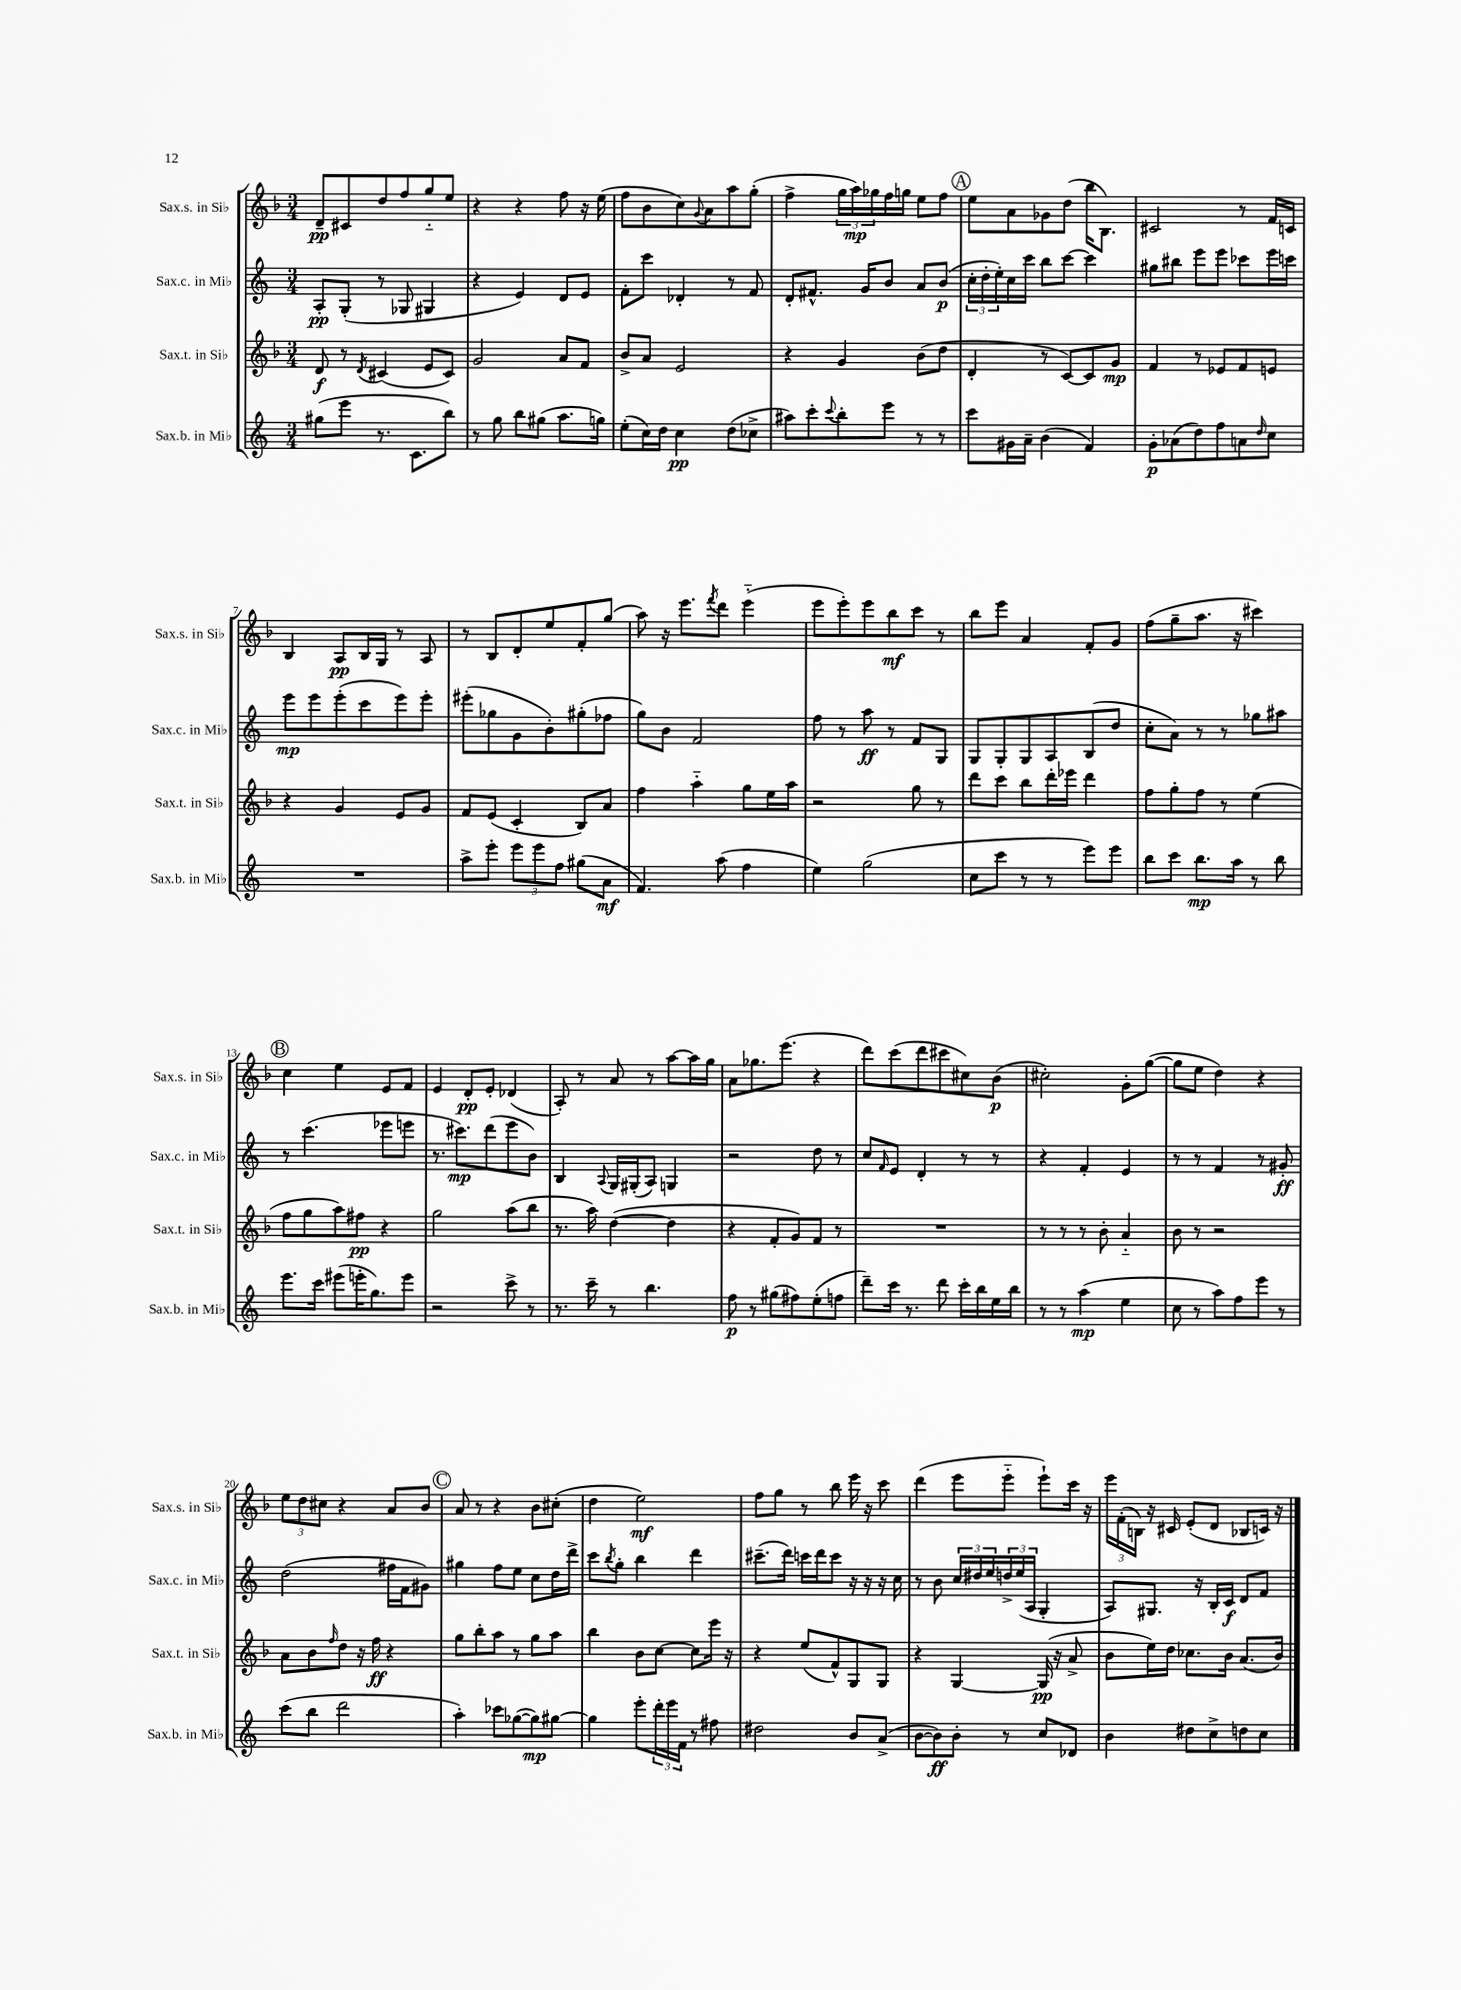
<<
\new StaffGroup <<
\new Staff = "s0" \with { instrumentName = "Sax.s. in Sib" shortInstrumentName = "Sax.s. in Sib" } {
    \clef treble \key f \major \numericTimeSignature \time 3/4
    d'8--\pp cis'8 d''8 f''8 g''8-_ e''8 |
    r4 r4 f''8 r16 e''16( |
    f''8 bes'8 c''8) \appoggiatura { g'8 } a'8 a''8 g''8-.( |
    f''4-> \tuplet 3/2 { g''16 a''16\mp) ges''16 } f''16 g''16 e''8 f''8 |
    \mark \markup { \circle "A" } e''8 a'8 ges'8 d''8( bes''16 bes8.) |
    cis'2 r8 f'16 c'16 |
    bes4 a8\pp bes16 g16 r8 a8 |
    r8 bes8 d'8-. e''8 f'8-. g''8( |
    a''8) r16 e'''8. \acciaccatura { f'''8 } d'''8 e'''4-_( |
    e'''8 e'''8-.) e'''8 bes''8\mf c'''8 r8 |
    bes''8 e'''8 a'4 f'8-. g'8 |
    f''8( g''8-- a''8. r16 cis'''4) |
    \mark \markup { \circle "B" } c''4 e''4 e'8 f'8 |
    e'4 d'8-.\pp e'8-. des'4( |
    a8-.) r8 a'8 r8 a''8~ a''16 g''16 |
    a'8 ges''8. e'''8.( r4 |
    d'''8) c'''8( d'''8 cis'''8 cis''8) bes'8\p( |
    cis''2-.) g'8-. g''8~( |
    g''8 e''8 d''4) r4 |
    \tuplet 3/2 { e''8 d''8 cis''8 } r4 a'8 bes'8 |
    \mark \markup { \circle "C" } a'8 r8 r4 bes'8 cis''8-.( |
    d''4 e''2\mf) |
    f''8 g''8 r8 bes''8 e'''16 r16 c'''8 |
    d'''4( e'''8 e'''8-_ e'''8-!) c'''16 r16 |
    \tuplet 3/2 { e'''16 f'16-.( b16) } r16 cis'16 e'8-.( d'8 bes8 c'16) r16 \bar "|." |
}
\new Staff = "s1" \with { instrumentName = "Sax.c. in Mib" shortInstrumentName = "Sax.c. in Mib" } {
    \clef treble \key c \major \numericTimeSignature \time 3/4
    a8-.\pp g8-.( r8 ges8 gis4 |
    r4 e'4) d'8 e'8 |
    f'8-. c'''8 des'4-. r8 f'8 |
    d'8-. fis'8.-^ g'16 b'8 a'8 b'8\p( |
    \mark \markup { \circle "A" } \tuplet 3/2 { c''16-. d''16-. e''16-.) } c''16 c'''16 b''8 c'''8~ c'''4 |
    gis''8 bis''8 e'''8 e'''8 ces'''8 e'''16 c'''16 |
    e'''8\mp e'''8 e'''8-.( c'''8 e'''8) e'''8-. |
    eis'''8-.( ges''8 g'8 b'8-.) gis''8-.( fes''8 |
    g''8) b'8 f'2 |
    f''8 r8 a''8\ff r8 f'8 g8 |
    g8 g8-. g8 a8 b8( d''8 |
    c''8-. a'8) r8 r8 ges''8 ais''8 |
    \mark \markup { \circle "B" } r8 c'''4.( ees'''8 e'''8 |
    r8. cis'''8.\mp) d'''8( e'''8 b'8) |
    b4 \appoggiatura { a8 } g16 gis16-.( a8) g4 |
    r2 d''8 r8 |
    c''8 \grace { f'16 } e'8 d'4-. r8 r8 |
    r4 f'4-. e'4 |
    r8 r8 f'4 r8 gis'8-.\ff |
    d''2( fis''16 f'16 gis'8) |
    \mark \markup { \circle "C" } gis''4 f''8 e''8 c''8 d''16 d'''16-> |
    c'''8 \acciaccatura { b''8 } g''8-. b''4 d'''4 |
    cis'''8.--( d'''16) c'''16 d'''16 c'''8 r16 r16 r16 c''16 |
    r8 b'8 \tuplet 3/2 { c''16 dis''16 e''16 } \tuplet 3/2 { d''16-> e''16( a16 } g4-. |
    a8) gis8. r16 b16-. c'16\f d'8 f'8 \bar "|." |
}
\new Staff = "s2" \with { instrumentName = "Sax.t. in Sib" shortInstrumentName = "Sax.t. in Sib" } {
    \clef treble \key f \major \numericTimeSignature \time 3/4
    d'8\f r8 \acciaccatura { d'8 } cis'4( e'8 cis'8) |
    g'2 a'8 f'8 |
    bes'8-> a'8 e'2 |
    r4 g'4 bes'8( d''8 |
    \mark \markup { \circle "A" } d'4-. r8 c'8~) c'8 g'8\mp |
    f'4 r8 ees'8 f'8 e'8 |
    r4 g'4 e'8 g'8 |
    f'8 e'8( c'4-. bes8) a'8 |
    f''4 a''4-_ g''8 e''16 a''16 |
    r2 g''8 r8 |
    d'''8 c'''8 bes''8 d'''16-. ees'''16 d'''4 |
    f''8 g''8-. f''8 r8 e''4( |
    \mark \markup { \circle "B" } f''8 g''8 a''8) fis''8\pp r4 |
    g''2 a''8( bes''8 |
    r8. a''16) d''4~( d''4 |
    r4 f'8-. g'8) f'8 r8 |
    R2. |
    r8 r8 r8 bes'8-. a'4-_ |
    bes'8 r8 r2 |
    a'8 bes'8 \grace { f''16 } d''8 r16 f''16\ff r4 |
    \mark \markup { \circle "C" } g''8 bes''8-. a''8 r8 g''8 a''8 |
    bes''4 bes'8 c''8~ c''8 e'''16 r16 |
    r4 e''8( f'8-^) g8 g8 |
    r4 g4~ g16\pp( r16 a'8-> |
    bes'8 e''16) d''16 ces''8. bes'16 a'8.( bes'16) \bar "|." |
}
\new Staff = "s3" \with { instrumentName = "Sax.b. in Mib" shortInstrumentName = "Sax.b. in Mib" } {
    \clef treble \key c \major \numericTimeSignature \time 3/4
    gis''8( e'''8 r8. c'8. b''8) |
    r8 g''8 b''8 gis''8( a''8. g''16) |
    e''8-.( c''16) d''16 c''4\pp d''8( ces''8-> |
    ais''8) c'''8-. \appoggiatura { c'''8 } b''8-. e'''8 r8 r8 |
    \mark \markup { \circle "A" } c'''8 gis'16 a'16-- b'4( f'4) |
    g'8-.\p aes'8( d''8) f''8 a'8 \grace { d''16 } c''8 |
    R2. |
    a''8-> e'''8-. \tuplet 3/2 { e'''8 e'''8 f''8 } gis''8( a'8\mf |
    f'4.) a''8( f''4 |
    e''4) g''2( |
    c''8 c'''8 r8 r8 e'''8) e'''8 |
    b''8 c'''8 b''8.\mp a''16 r8 b''8 |
    \mark \markup { \circle "B" } e'''8. c'''16 eis'''8( e'''16-. g''8.) e'''8 |
    r2 c'''8-> r8 |
    r8. c'''16-- r8 b''4. |
    f''8\p r8 gis''8( fis''8) e''8-.( f''8 |
    d'''8--) c'''16 r8. d'''8 c'''16-. b''16 e''16 b''16 |
    r8 r8 a''4\mp( e''4 |
    c''8 r8 a''8) f''8 e'''8 r8 |
    c'''8( b''8 d'''2 |
    \mark \markup { \circle "C" } a''4-.) ces'''8 ges''8~( ges''8\mp) gis''8~ |
    gis''4 e'''8-. \tuplet 3/2 { d'''16-. e'''16 f'16 } r8 fis''8 |
    dis''2 b'8 a'8->( |
    b'8~ b'8\ff) b'8-. r8 c''8 des'8 |
    b'4 dis''8 c''8-> d''8 c''8 \bar "|." |
}
>>
>>
